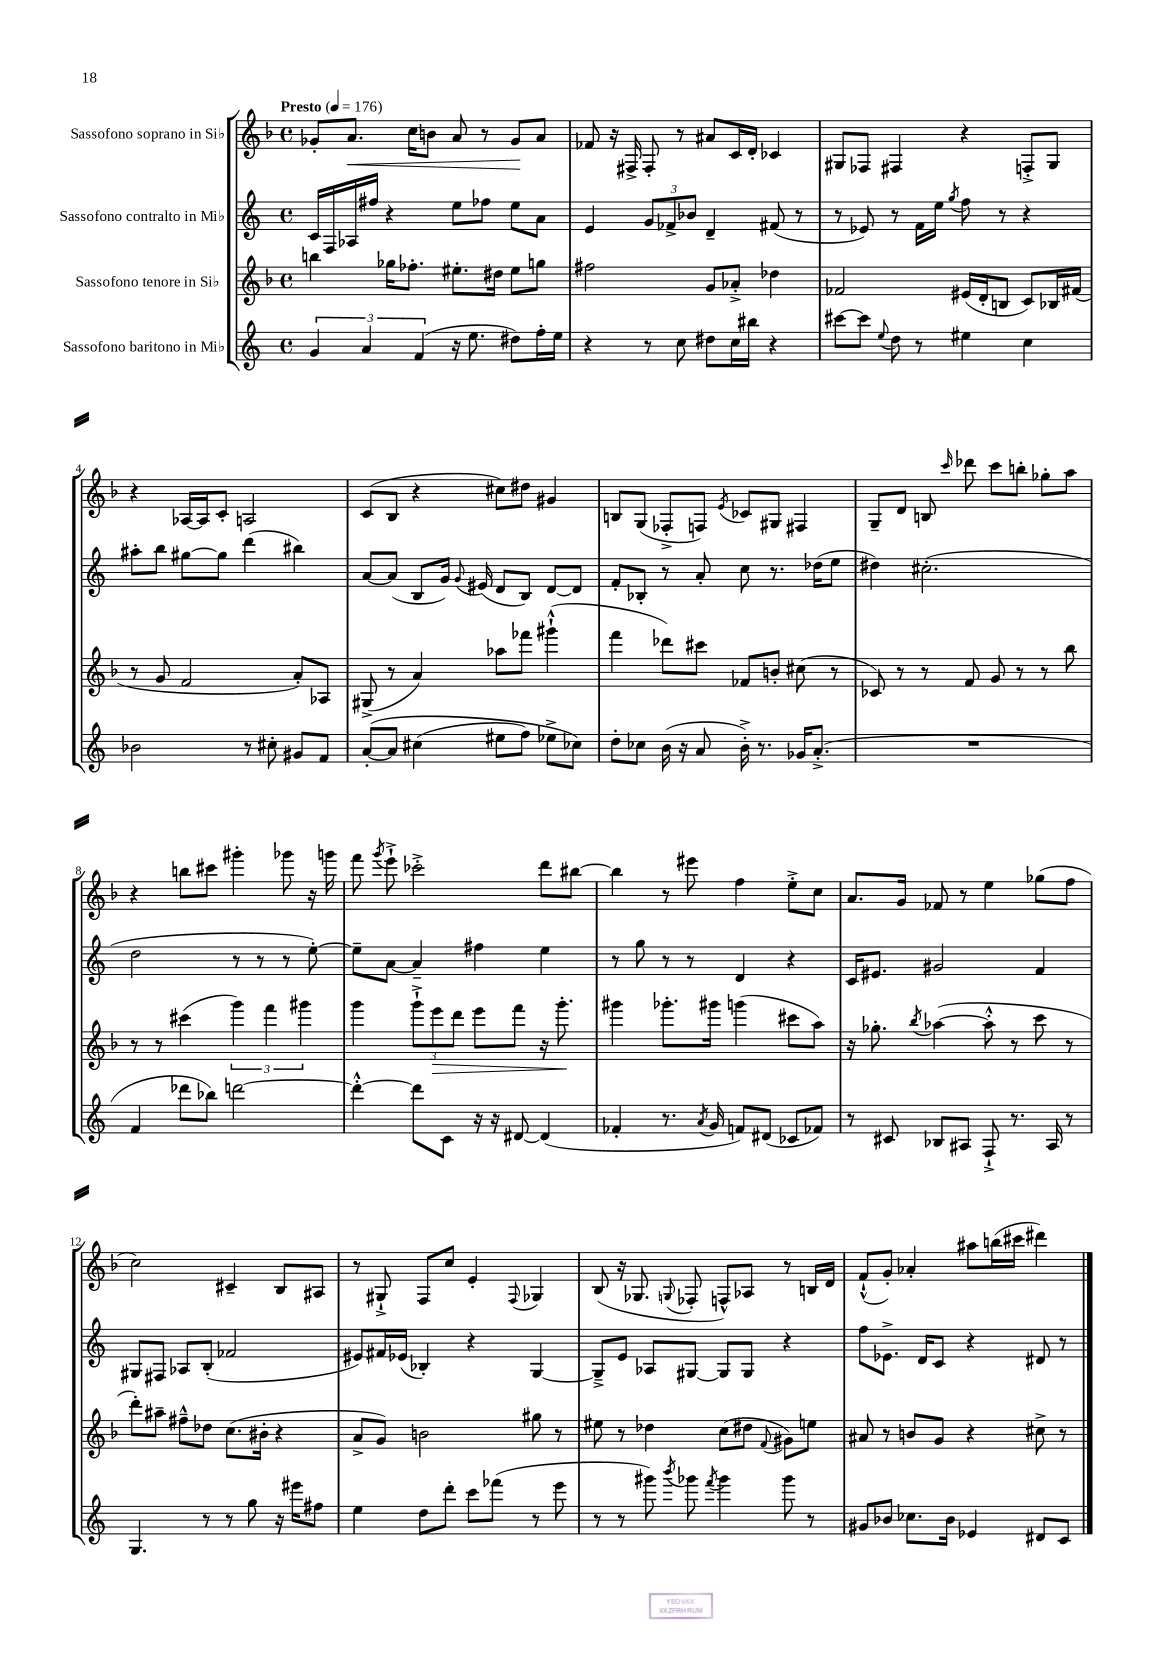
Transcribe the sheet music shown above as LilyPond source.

<<
\new StaffGroup <<
\new Staff = "s0" \with { instrumentName = "Sassofono soprano in Sib" } {
    \clef treble \key f \major \defaultTimeSignature \time 4/4 \tempo "Presto" 4 = 176
    \autoBeamOff ges'8[-. a'8.]\< c''16[ b'8] a'8 r8 ges'8[\! a'8] |
    fes'8 r16 fis16-> fis8-. r8 ais'8[ c'16 d'16]-. ces'4 |
    gis8[ fes8] fis4 r4 f8[-.-> gis8] |
    r4 aes16[~ aes16 c'8]-. a2 |
    c'8[( bes8] r4 cis''8[) dis''8] gis'4 |
    b8[ g8]( fes8[-.-> f8]) \acciaccatura { e'8 } ces'8[ gis8] fis4 |
    g8[-- d'8] b8 \grace { c'''16 } des'''8 c'''8[ b''8]-. ges''8[-. a''8] |
    r4 b''8[ cis'''8] gis'''4-. ges'''8 r16 g'''16 |
    f'''8 \acciaccatura { g'''8 } e'''8-!-> ces'''2-.-> d'''8[ bis''8]~ |
    bis''4 r8 eis'''8 f''4 e''8[-.-> c''8] |
    a'8.[ g'16] fes'8 r8 e''4 ges''8[( f''8] |
    c''2) cis'4-- bes8[ ais8] |
    r8 gis8-!-> f8[ c''8] e'4-. \appoggiatura { f8 } ges4 |
    bes8( r16 ges8. \appoggiatura { g8 } fes8-. f8[-^) aes8] r8 b16[ d'16] |
    f'8[-!-^( g'8]-.) aes'4-. ais''8[ b''16( cis'''16] dis'''4) \bar "|." |
}
\new Staff = "s1" \with { instrumentName = "Sassofono contralto in Mib" } {
    \clef treble \key c \major \defaultTimeSignature \time 4/4
    \autoBeamOff c'16[ f16 aes16 fis''16] r4 e''8[ fes''8] e''8[ a'8] |
    e'4 \tuplet 3/2 { g'8[ fes'8-> bes'8] } d'4-- fis'8( r8 |
    r8 ees'8) r8 f'16[ e''16] \acciaccatura { g''8 } f''8 r8 r4 |
    ais''8[-. b''8] gis''8[~ gis''8] d'''4( bis''4) |
    a'8[~ a'8]( b8[ g'16]) \appoggiatura { g'8 } eis'16( d'8[ b8]) d'8[~ d'8] |
    f'8[-. bes8]-. r8 a'8-. c''8 r8. des''16[( e''8] |
    dis''4) cis''2.-.( |
    d''2 r8 r8 r8 e''8~-.) |
    e''8[-- a'8]~ a'4-- fis''4 e''4 |
    r8 g''8 r8 r8 d'4 r4 |
    c'16[ eis'8.] gis'2 f'4 |
    gis8[ fis8] aes8[ b8]-.( fes'2 |
    eis'8[) fis'16 ees'16]( bes4-.) r4 g4~ |
    g8[---> e'8] aes8[ gis8]~ gis8[ gis8] r4 |
    f''8[ ees'8.]-> d'16[ c'8] r4 dis'8 r8 \bar "|." |
}
\new Staff = "s2" \with { instrumentName = "Sassofono tenore in Sib" } {
    \clef treble \key f \major \defaultTimeSignature \time 4/4
    \autoBeamOff b''4 ges''16[ fes''8.]-. eis''8.[-. dis''16] eis''8[ g''8] |
    fis''2 g'8[ aes'8]-.-> des''4 |
    fes'2 eis'16[( d'16-. b8] c'8[) bes16 fis'16]( |
    r8 g'8 f'2 a'8[-.) aes8] |
    gis8->( r8 a'4) aes''8[ fes'''8] gis'''4-!-^( |
    f'''4 des'''8[) cis'''8] fes'8[ b'8]-. cis''8( r8 |
    ces'8) r8 r8 f'8 g'8 r8 r8 bes''8 |
    r8 r8 cis'''4( \tuplet 3/2 { g'''4) f'''4 gis'''4 } |
    g'''4 \tuplet 3/2 { g'''8[-!-> e'''8\> d'''8] } e'''8[ f'''8] r16 g'''8.-.\! |
    gis'''4 ges'''8.[-. gis'''16] g'''4( cis'''8[ a''8]) |
    r16 ges''8.-. \acciaccatura { bes''8 } aes''4~( aes''8-.-^ r8 c'''8 r8 |
    d'''8[-.) ais''8]-- fis''8[---^ des''8] c''8.[( bis'16]-. r4 |
    a'8[-> g'8]) b'2 gis''8 r8 |
    eis''8 r8 des''4 c''8[( dis''8] \appoggiatura { f'8 } gis'8[) e''8] |
    ais'8 r8 b'8[ g'8] r4 cis''8-> r8 \bar "|." |
}
\new Staff = "s3" \with { instrumentName = "Sassofono baritono in Mib" } {
    \clef treble \key c \major \defaultTimeSignature \time 4/4
    \autoBeamOff \tuplet 3/2 { g'4 a'4 f'4( } r16 e''8. dis''8[) f''16-. e''16] |
    r4 r8 c''8 dis''8[ c''16 bis''16] r4 |
    cis'''8[~ cis'''8] \appoggiatura { e''8 } d''8 r8 eis''4 c''4 |
    bes'2 r8 cis''8-. gis'8[ f'8] |
    a'8[~-.\( a'8] cis''4( eis''8[ f''8]) ees''8[-> ces''8]\) |
    d''8[-. ces''8] b'16( r16 a'8 b'16-.->) r8. ges'16[ a'8.]-.->( |
    R1 |
    f'4 des'''8[ bes''8]) d'''2~ |
    d'''4~-.-^ d'''8[ c'8] r16 r16 dis'8~ dis'4( |
    fes'4-. r8. \acciaccatura { a'8 } g'16 f'8[) dis'8]( ces'8[ fes'8]) |
    r8 cis'8 bes8[ ais8] f8-!-> r8. ais16 r8 |
    g4. r8 r8 g''8 r16 eis'''16[ fis''8] |
    e''4 d''8[ d'''8]-. c'''8[ fes'''8]( r8 e'''8 |
    r8 r8 gis'''8) \acciaccatura { b'''8 } ges'''8 \acciaccatura { f'''8 } ges'''4 ges'''8 r8 |
    gis'8[ bes'8] ces''8.[ bes'16] ees'4 dis'8[ c'8] \bar "|." |
}
>>
>>
